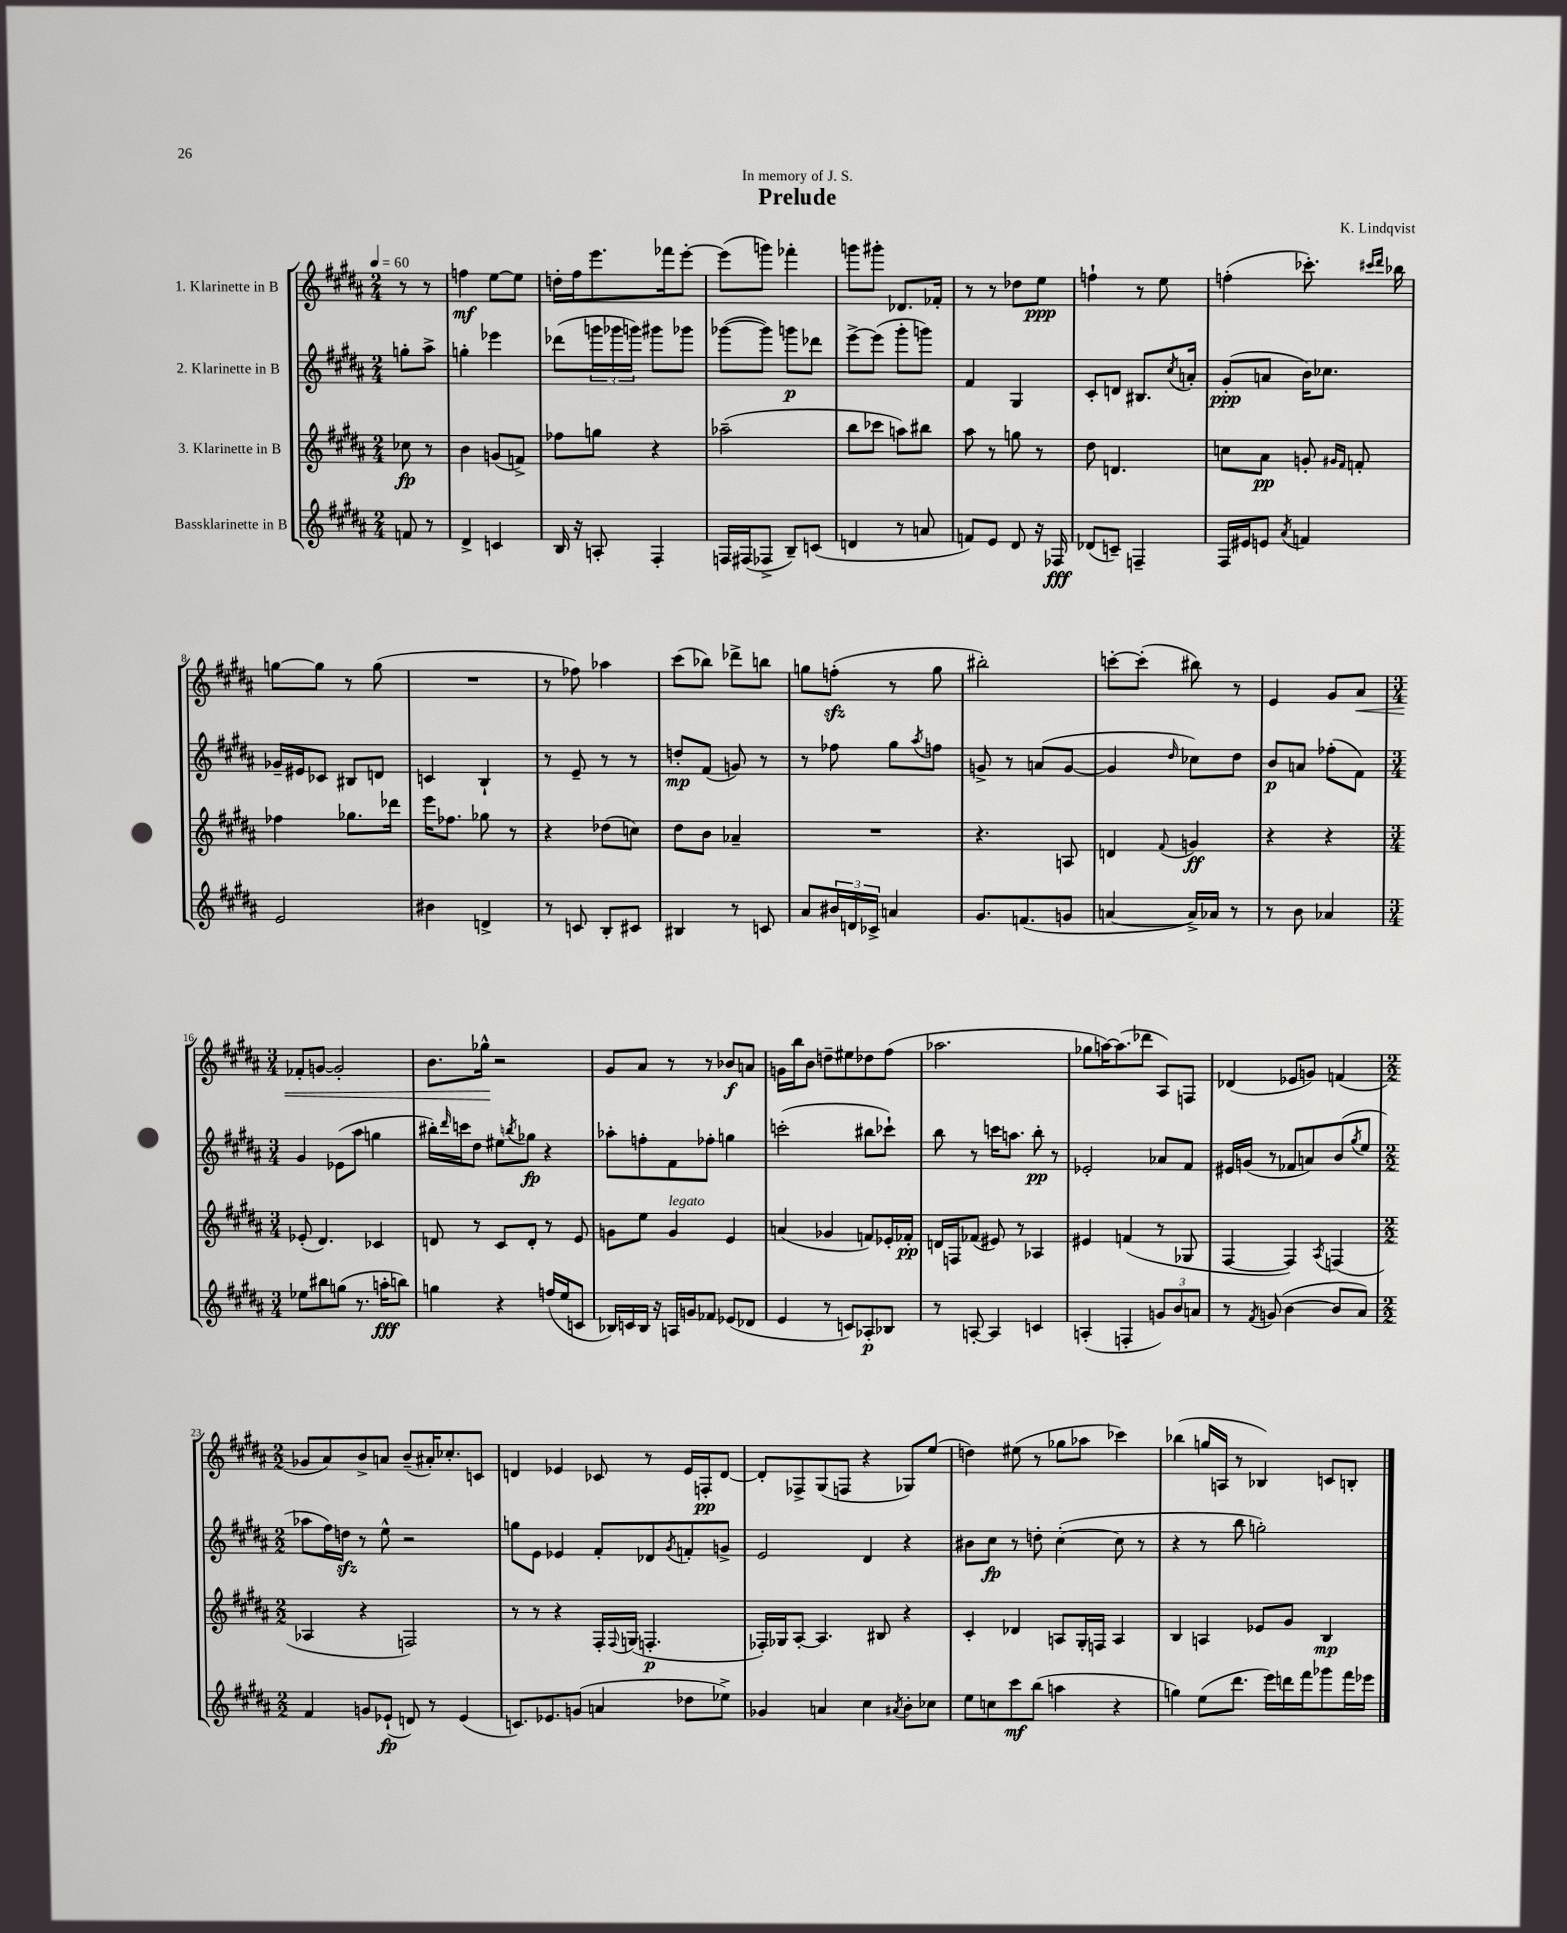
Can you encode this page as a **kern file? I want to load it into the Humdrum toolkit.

**kern	**kern	**kern	**kern
*staff4	*staff3	*staff2	*staff1
*clefG2	*clefG2	*clefG2	*clefG2
*k[f#c#g#d#a#]	*k[f#c#g#d#a#]	*k[f#c#g#d#a#]	*k[f#c#g#d#a#]
*M2/4	*M2/4	*M2/4	*M2/4
*MM60	*MM60	*MM60	*MM60
8f/	8cc-\	8gg'\L	8r
8r	8r	8aa#^\J	8r
=	=	=	=
4d#^/	4b\	4gg'\	4ff\
4c/	(8g/L	4eee-\	[8ee\L
.	8f^/J)	.	8ee\]J
=	=	=	=
16B/	8ff-\L	(8ddd-\L	16dd'\LL
16r	.	.	16ff#\J
8A'/	8gg\J	24ggg\L	8.eee\
.	.	24ggg-\	.
.	.	24ggg\JJ)	.
4F#'/	4r	8ggg#\L	.
.	.	.	16fff-\k
.	.	8ggg-\J	[8eee'\J
=	=	=	=
16F/LL	(2aa-~\	([8ggg-\L	(8eee\]L
(16F#/J	.	.	.
8F-^/J	.	8ggg-\]J)	8ggg\J)
8B~/L)	.	8ggg\L	4fff-'\
(8c/J	.	8ddd-\J	.
=	=	=	=
4d/	8bb\L	[8eee^\L	8ggg\L
.	8ccc-\J	(8eee\]J	8ggg#'\J
8r	8aa\L)	8ggg#'\L	8.d-/L
8a/	8bb#\J	8ggg\J)	.
.	.	.	16f-'/Jk
=	=	=	=
8f/L)	8aa#\	4f#/	8r
8e/J	8r	.	8r
8d#/	8gg\	4G#/	8dd-\L
16r	8r	.	8ee\J
16F-/	.	.	.
=	=	=	=
(8d-/L	8dd#\	8c#'/L	4ff`\
8c~/J)	4.d/	8d/J	.
4F~/	.	8.B#/L	8r
.	.	.	8ee\
.	.	8qcc#/	.
.	.	16a'/Jk	.
=	=	=	=
16F#/LL	8cc\L	(8g#'/L	(4ff'\
16e#/J	.	.	.
8e/J	8a#\J	8a/J	.
8qa#/	.	.	.
4f/	8g'/	16b\LK)	8.ccc-'\)
.	.	8.cc-\J	.
.	16qqg#/LL	.	.
.	16qqf#/JJ	.	.
.	8f'/	.	.
.	.	.	16qqccc#/LL
.	.	.	16qqddd#/JJ
.	.	.	16bb-\
=	=	=	=
2e/	4ff-\	16g-~/LL	[8gg\L
.	.	16e#/J	.
.	.	8c-/J	8gg\]J
.	8.gg-\L	8B#/L	8r
.	.	8d/J	(8gg\
.	16ddd-\Jk	.	.
=	=	=	=
4b#\	16eee\LK	4c/	2r
.	8.ff-\J	.	.
4d^/	8gg-\	4B`/	.
.	8r	.	.
=	=	=	=
8r	4r	8r	8r
8c/	.	8e~/	8ff-\)
8B'/L	(8dd-\L	8r	4aa-\
8c#/J	8cc\J)	8r	.
=	=	=	=
4B#/	8dd#\L	8dd'/L	(8ccc#\L
.	8b\J	(8f#/J	8bb-\J)
8r	4a-~/	8g/)	8ddd-^\L
8c/	.	8r	8bb\J
=	=	=	=
8a#/L	2r	8r	8gg\L
24b#/L	.	8ff-\	(8ff'\J
24d/	.	.	.
24c-^/JJ	.	.	.
4a/	.	8gg#\L	8r
.	.	8qaa#/	.
.	.	8ff\J	8gg\
=	=	=	=
8.g#/L	4.r	8g^/	2bb#'\)
.	.	8r	.
(8.f/	.	.	.
.	.	(8a/L	.
8g/J	8A/	[8g/J	.
=	=	=	=
[4a/	4d/	4g/]	[8ccc'\L
.	.	.	(8ccc'\]J
.	8qqf#/	16qqdd#/	.
16a^/]LL)	4g/	8cc-\L)	8bb#\)
16a-/JJ	.	.	.
8r	.	8dd#\J	8r
=	=	=	=
8r	4r	8b/L	4e/
8b\	.	8a/J	.
4a-/	4r	(8ff-'\L	8g#/L
.	.	8f#\J)	8a#/J
=	=	=	=
*M3/4	*M3/4	*M3/4	*M3/4
8ee-\L	(8e-'/	4g#/	8f-'/L
8bb#\	4.d#/)	.	[8g/J
(8gg\J	.	(8e-\L	2g'/]
8.r	.	8aa#\J	.
.	4c-/	4gg\	.
16aa'\LK	.	.	.
8bb\J)	.	.	.
=	=	=	=
4gg\	8d/	16bb#'\LL)	8.b\L
.	.	16qqddd#/	.
.	.	16ccc\J	.
.	8r	8dd#\J	.
.	.	.	16gg-^^\Jk
4r	8c#/L	8ee#\L	2r
.	.	8qbb/	.
.	8d'/J	8gg-\J	.
(16ff/LL	8r	4r	.
16ee/J	.	.	.
8c/J	8e/	.	.
=	=	=	=
16B-/LL)	8g\L	8aa-'\L	8g#/L
16c/	.	.	.
16B-/JJ	8ee\J	8ff'\	8a#/J
16r	.	.	.
16A/LL	4g/	8f#\	8r
16g/J	.	.	.
8f-/J	.	8ff-'\J	8r
(8e-/L	4e/	4gg\	8b-/L
8d-/J	.	.	8a/J
=	=	=	=
4e/	(4a/	(2ccc'\	16g\LL
.	.	.	16bb\J
.	.	.	8b\J
8r	4g-/	.	8dd~\L
8c/L)	.	.	8ee#\
8A-'/	8f/L)	8bb#\L	8dd-\
8B-/J	16e-'/L	8ccc-`\J)	(8ff#\J
.	16f-'/JJ	.	.
=	=	=	=
8r	16d/LL	8bb\	2.aa-\
.	16F/J	.	.
[8A'/	(8f-/J	8r	.
4A/]	8e#/)	16ccc\LK	.
.	.	8.aa\J	.
.	8r	.	.
4c/	4A-/	8bb'\	.
.	.	8r	.
=	=	=	=
(4A'/	4e#/	2e-'/	8gg-\L
.	.	.	[16aa\K)
.	.	.	(8.aa\]
4F'/	(4f/	.	.
.	.	.	8ddd-\J
12g/L)	8r	8a-/L	8A#/L)
12b/	.	.	.
.	8G-/	8f#/J	8F/J
12a/J	.	.	.
=	=	=	=
8r	[4F#/	16e#/LL	(4d-/
.	.	(16g/JJ	.
8qf#/	.	.	.
(8g/	.	8r	.
[4b\	4F#/])	8f-/L	8e-/L
.	.	8a/)	8g/J)
.	8qA#/	.	.
8b/]L	(4F/	(8b/	(4f/
.	.	8qgg#/	.
8a#/J)	.	8ee/J	.
=	=	=	=
*M2/2	*M2/2	*M2/2	*M2/2
4f#/	4A-/	8aa-\L	8g-/L
.	.	16ff#\L)	8a#/)
.	.	16dd\JJ	.
8g/L	4r	8r	8b^/
(8e-`/J	.	8ee^^\	8a/J
8d/)	2F/)	2r	(8b~/L
8r	.	.	16a#'/K)
.	.	.	8.cc-'/
(4e-/	.	.	.
.	.	.	8c/J
=	=	=	=
8.c/L)	8r	8gg\L	4d/
.	8r	8e\J	.
8.e-/	.	.	.
.	4r	4e-/	4e-/
(8g/J	.	.	.
4a/	16F#'/LL	8f#'/L	8c-/
.	8qqF#/	.	.
.	(16G/JJ	.	.
.	4.F'/	8d-/	8r
.	.	8qg#/	.
8dd-\L	.	8f'/	16e-/LL
.	.	.	16F'/J
8ee-^\J)	.	8g^/J	[8d/J
=	=	=	=
4g-/	16F-'/LL)	2e/	8d'/]L
.	16G-/J	.	.
.	[8A#'/J	.	8F-^/
4a/	4.A#/]	.	(8G#/
.	.	.	8F/J
4cc#\	.	4d#/	4r
.	8B#/	.	.
8qa#/	.	.	.
8b'\L	4r	4r	8G-/L)
8cc-\J	.	.	(8ee/J
=	=	=	=
8ee\L	4c#'/	8b#\L	4dd\)
8cc\	.	8cc#\J	.
8ccc#\	4d-/	8r	(8ee#\
(8bb\J	.	8dd'\	8r
4aa\	8A/L	([4cc#'\	8gg-\L
.	16G#'/L	.	8aa-\J
.	16F/JJ	.	.
4r	4A/	8cc#\]	4ccc-\)
.	.	8r	.
=	=	=	=
4gg\)	4B/	4r	(4bb-\
(8ee\L	4A/	8r	16gg/LL
.	.	.	16A/JJ
8.ddd#\J	.	8bb\	8r
.	8e-/L	2gg'\)	4B-/)
16eee\LL)	.	.	.
16ddd\	8g#/J	.	.
16fff#\J	.	.	.
8ggg-\	4B/	.	8c/L
16fff#\L	.	.	8B'/J
16eee-\JJ	.	.	.
==	==	==	==
*-	*-	*-	*-
